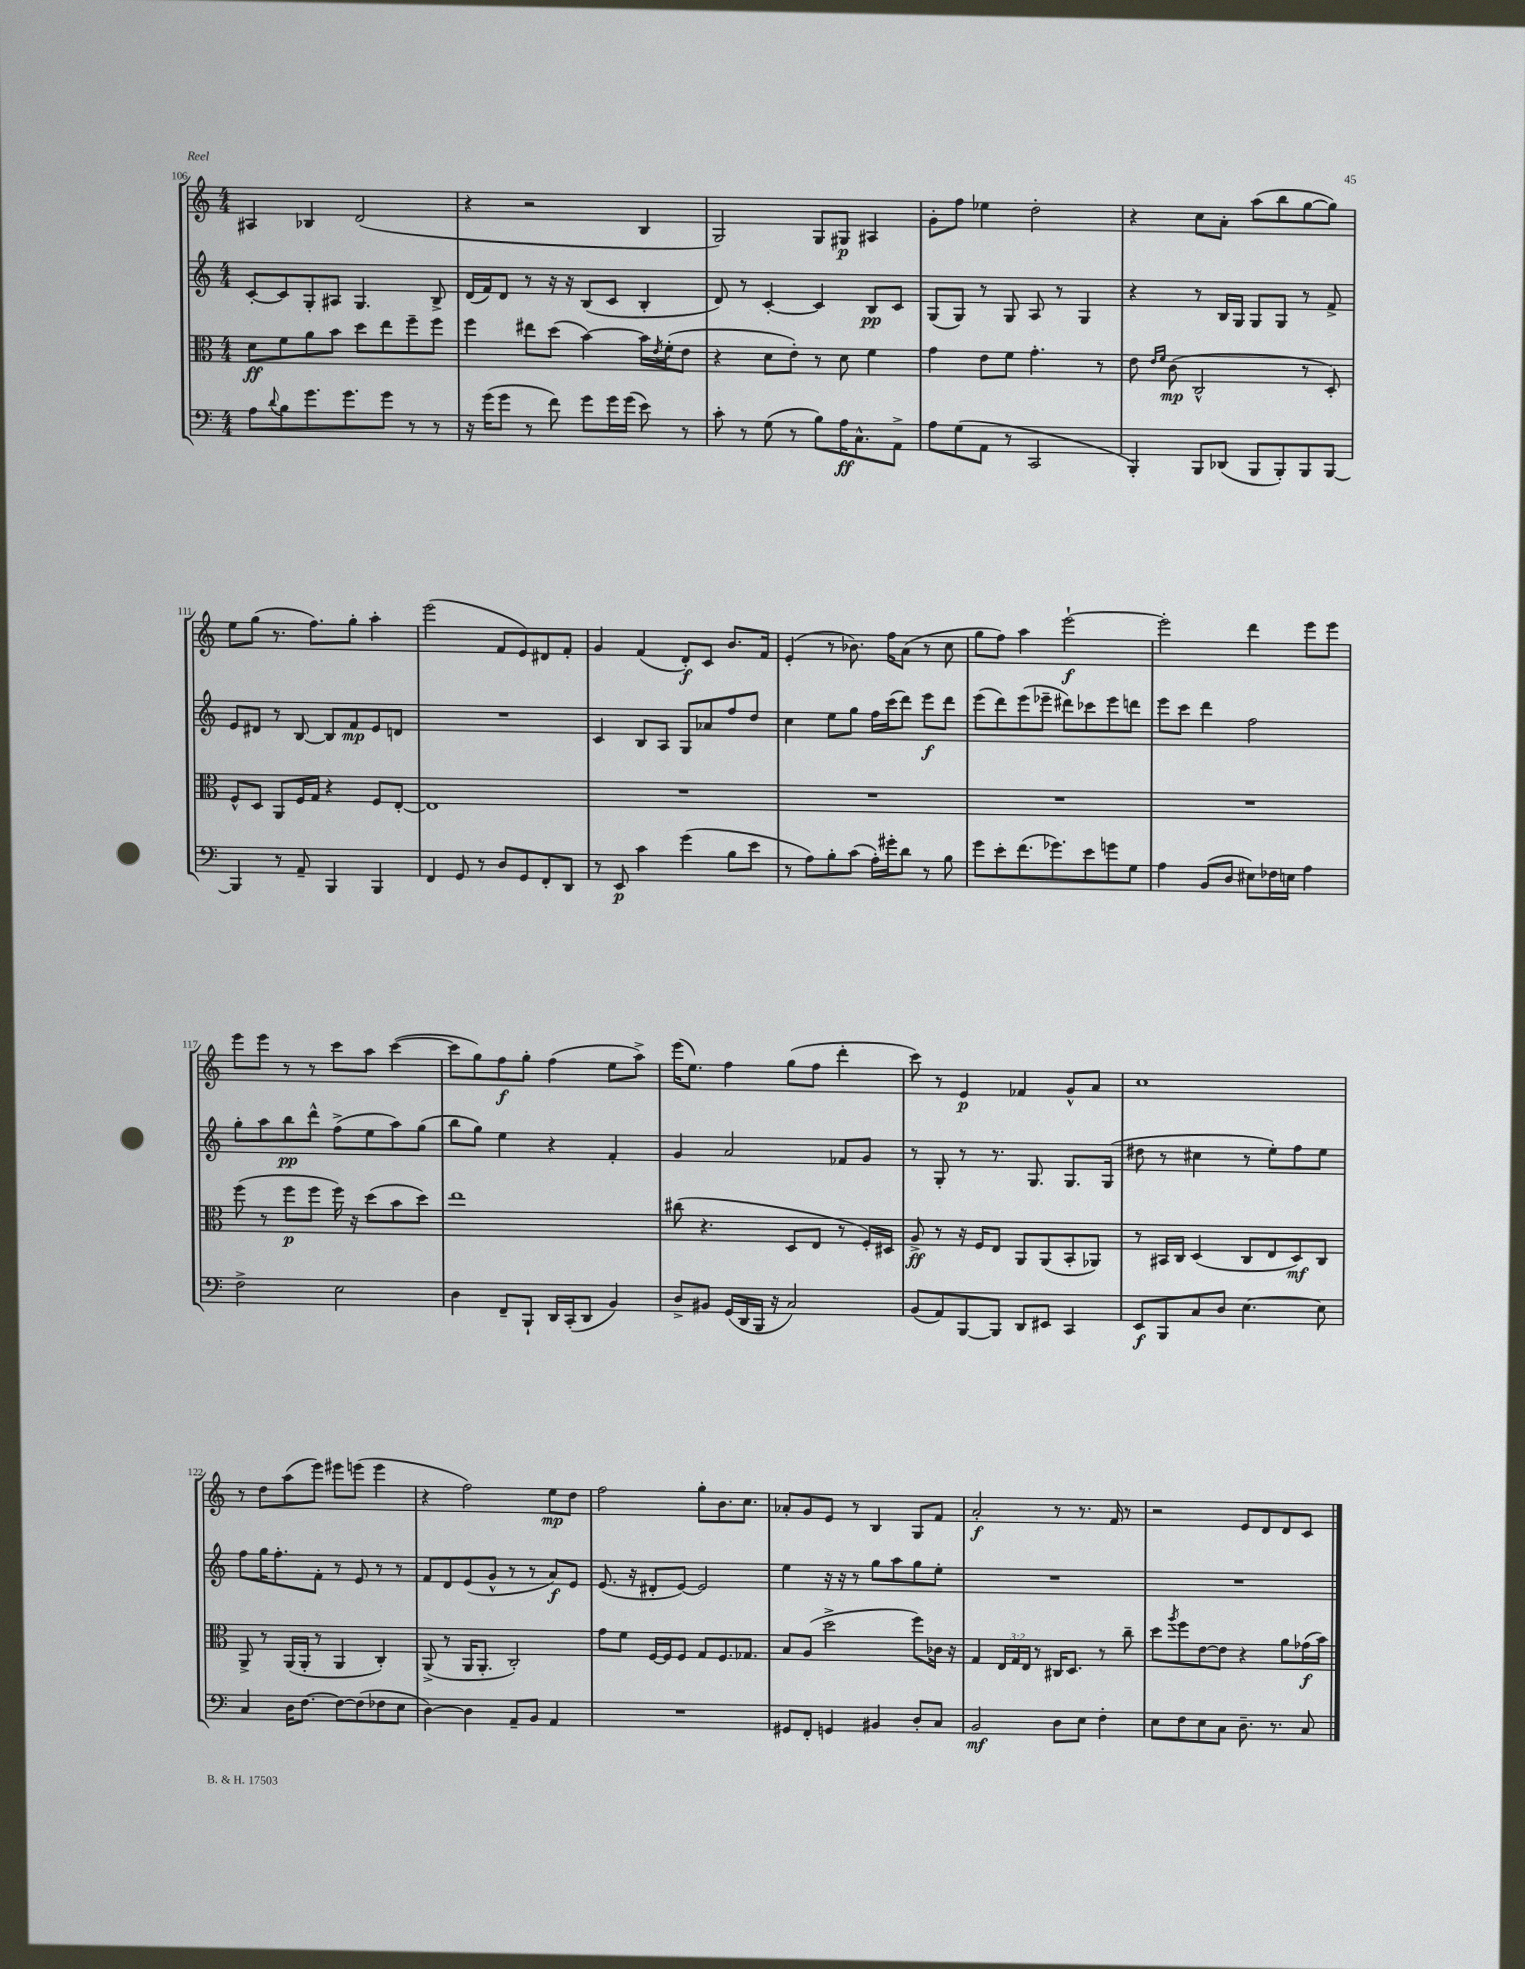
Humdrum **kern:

**kern	**kern	**kern	**kern
*staff4	*staff3	*staff2	*staff1
*clefF4	*clefC3	*clefG2	*clefG2
*k[]	*k[]	*k[]	*k[]
*M4/4	*M4/4	*M4/4	*M4/4
8A	8d	[8c'	4A#
8qqd	.	.	.
8B	8f	8c]	.
8.g	8a	8G'	4B-
.	8b	8A#	.
8.g	.	.	.
.	8dd	4.G	(2d
8g	8ee	.	.
8r	8ff~	.	.
8r	8ff	8B^	.
=	=	=	=
16r	4ff	(16d	4r
(16g	.	16f)	.
8g	.	8d	.
8r	8ee#	8r	2r
8f)	(8dd	16r	.
.	.	16r	.
8g	[4b)	(8B	.
16g	.	8c	.
(16g	.	.	.
8e)	16b]	4B'	4B
.	8qe	.	.
.	(16f'	.	.
8r	8e	.	.
=	=	=	=
8c'	4r	8d)	2G)
8r	.	8r	.
(8G	8d	[4c'	.
8r	8e')	.	.
8B)	8r	4c]	8G
16A	8d	.	8G#
8.C^^	.	.	.
.	4f	8B	4A#
8AA^	.	8c	.
=	=	=	=
8A	4g	(8G	8g'
(8G	.	8G)	8ff
8AA	8e	8r	4ee-
8r	8f	8G	.
2CC	4.g'	8A	2dd'
.	.	8r	.
.	.	4G	.
.	8r	.	.
=	=	=	=
4BBB')	8e	4r	4r
.	16qqe	.	.
.	16qqf	.	.
.	(8c	.	.
8BBB	2C^^	8r	8cc
(8DD-	.	16B	8a'
.	.	16G	.
8BBB	.	8G	(8aa
8BBB')	.	8G	8bb
8BBB	8r	8r	[8gg
[8BBB	8D')	8f^	8gg])
=	=	=	=
4BBB]	8F^^	8e	8ee
.	8D	8d#	(8gg
8r	8AA	8r	8.r
8AA~	16F	[8B	.
.	16G	.	8.ff)
4BBB	4r	8B]	.
.	.	8f	8gg'
4BBB	8F	8e	4aa'
.	[8E'	8d	.
=	=	=	=
4FF	1E]	1r	(2eee
8GG	.	.	.
8r	.	.	.
8D	.	.	8f
8GG	.	.	8e)
8FF'	.	.	8d#
8DD	.	.	8f'
=	=	=	=
8r	1r	4c	4g
8EE	.	.	.
4c	.	8B	(4f
.	.	8A	.
(4g	.	8G	8d')
.	.	8a-	8c
8B	.	8ff	8.b
8e	.	8dd	.
.	.	.	16f
=	=	=	=
8r	1r	4cc	(4e'
8A)	.	.	.
8B'	.	8ee	8r
(8c	.	8gg	8.b-)
16A')	.	16ff	.
16g#'	.	(16ccc	16ff
8d	.	8ddd)	(8a
8r	.	8eee	8r
8B	.	8ddd	8cc
=	=	=	=
8g	1r	(8eee	8gg
8e'	.	8ddd)	8ff)
(8.f	.	(8eee	4aa
.	.	8eee-~	.
8.g-)	.	.	.
.	.	8ddd#)	[2eee`
8e	.	8ccc-	.
8g	.	8eee-	.
8G	.	8ddd	.
=	=	=	=
4A	1r	8eee	2eee']
.	.	8ccc	.
(8BB	.	4ddd	.
8D	.	.	.
8E#)	.	2ff	4ddd
16F-	.	.	.
16E	.	.	.
4A	.	.	8eee
.	.	.	8eee
=	=	=	=
2F^	(8ff	8gg'	8eee
.	8r	8aa	8eee
.	8ff	8bb	8r
.	8ff	8ddd^^	8r
2E	16ff)	(8ff^	8ccc
.	16r	.	.
.	(8dd	8ee	8aa
.	8b	8aa)	([4ccc
.	8dd)	(8gg	.
=	=	=	=
4D	1ee	8bb	8ccc]
.	.	8gg)	8gg)
8FF~	.	4ee	8ff
8BBB`	.	.	8gg'
16DD	.	4r	(4ff
(16CC'	.	.	.
8DD	.	.	.
4BB)	.	4f'	8ee
.	.	.	8aa^)
=	=	=	=
8D^	(8cc#	4g	(16eee
.	.	.	8.ee)
8BB#	4.r	.	.
(16GG	.	2a	4ff
16DD	.	.	.
16BBB	.	.	.
16r	.	.	.
2C)	8D	.	(8gg
.	8E	.	8ff
.	8r	8f-	4ddd'
.	16F')	8g	.
.	16D#	.	.
=	=	=	=
(8BB	8A^	8r	8ccc)
8AA)	8r	8G'	8r
[8BBB	16r	8r	4e
.	16F	.	.
8BBB]	8E	8.r	.
8DD	8AA	.	4f-
.	.	8.G	.
8EE#	(8AA	.	.
4CC	8BB'	8.G	8g^^
.	8AA-)	.	8a
.	.	(16G	.
=	=	=	=
8EE	8r	8dd#	1cc
8BBB	16BB#	8r	.
.	16C	.	.
8C	(4D	4cc#	.
8D	.	.	.
[4.E	8C	8r	.
.	8E	8ee')	.
.	8D)	8ff	.
8E]	8C	8ee	.
=	=	=	=
4C	8AA^	8ff	8r
.	8r	16gg	8dd
.	.	8.ff'	.
16D	(16AA	.	(8aa
[8.F	16AA'	.	.
.	8r	8f'	8eee)
8F_	4AA	8r	8eee#
(8F]	.	8e	(8eee
8F-	4C')	8r	4eee
8E	.	8r	.
=	=	=	=
[4D)	(8AA^	8f	4r
.	8r	8d	.
4D]	16AA	(8e	2ff)
.	8.AA'	.	.
.	.	8g^^	.
8AA~	2C')	8r	.
8BB	.	8r	.
4AA	.	8a)	8ee
.	.	8e	8dd
=	=	=	=
1r	8g	(8.e	2ff
.	8f	.	.
.	.	16r	.
.	[16F	8d#'	.
.	16F]	.	.
.	8F	[8e)	.
.	8G	2e]	8gg'
.	8.F	.	8.b
.	8.G-	.	8.cc
=	=	=	=
8GG#	8B	4ee	8a-'
8FF'	(8A	.	8g
4GG	2dd^	16r	8e
.	.	16r	.
.	.	8r	8r
4BB#	.	8gg	4B
.	.	8aa	.
8D'	8ff)	8gg	8G
8C	16c-	8ee'	8f
.	16r	.	.
=	=	=	=
2BB	4G	1r	2a'
.	24E	.	.
.	24G	.	.
.	24E	.	.
.	8r	.	.
8D	16C#	.	8r
.	8.D	.	.
8E	.	.	8.r
4F'	8r	.	.
.	.	.	16f
.	8cc~	.	8r
=	=	=	=
8E	8dd	1r	2r
.	8qaa	.	.
8F	8ff	.	.
8E	[8e	.	.
8C	8e]	.	.
8.D~	4r	.	8e
.	.	.	8d
8.r	.	.	.
.	8a	.	8d
8C	(16g-	.	8c
.	16b)	.	.
==	==	==	==
*-	*-	*-	*-
